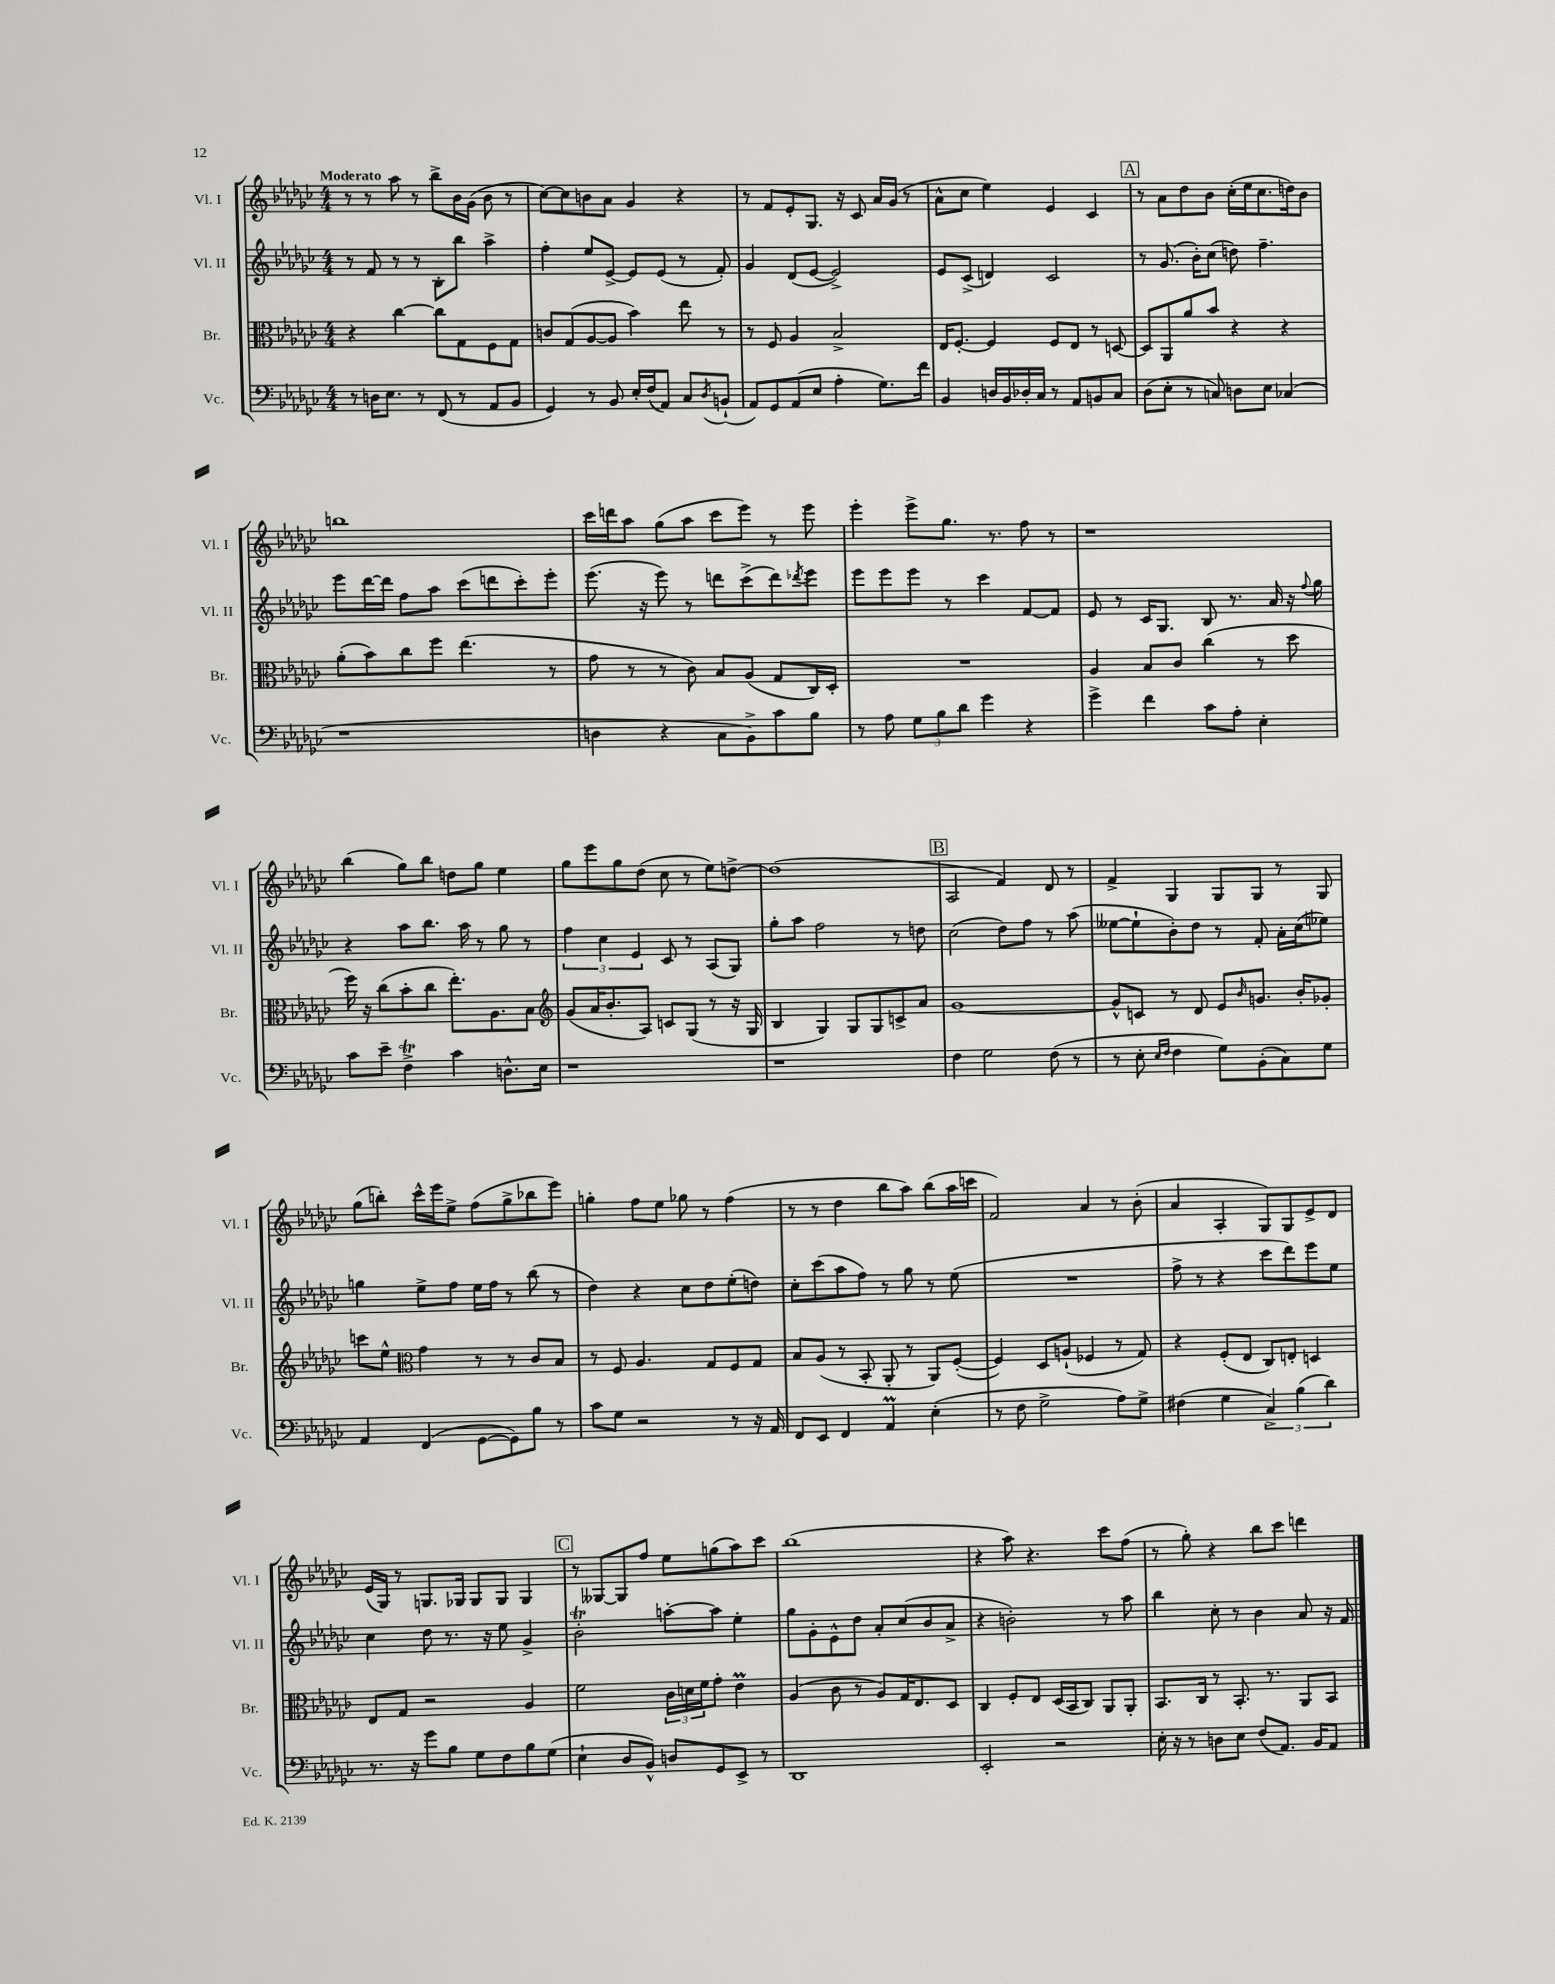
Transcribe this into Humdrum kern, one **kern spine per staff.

**kern	**kern	**kern	**kern
*part4	*part3	*part2	*part1
*staff4	*staff3	*staff2	*staff1
*I"Vc.	*I"Br.	*I"Vl. II	*I"Vl. I
*I'Vc.	*I'Br.	*I'Vl. II	*I'Vl. I
*clefF4	*clefC3	*clefG2	*clefG2
*k[b-e-a-d-g-c-]	*k[b-e-a-d-g-c-]	*k[b-e-a-d-g-c-]	*k[b-e-a-d-g-c-]
*M4/4	*M4/4	*M4/4	*M4/4
=1	=1	=1	=1
!	!	!	!LO:TX:a:B:t=Moderato
8r	4r	8r	8r
16Dn\KL	.	8f/	8r
8.E-\J	.	.	.
.	[4cc-\	8r	8aa-\
8r	.	8r	8r
(8FF/	8cc-\L]	8B-'\L	8bb-^\L
8r	8G-\	8bb-\J	16b-\L
.	.	.	(16g-\JJ
8AA-/L	8F\	4aa-^\	8b-\
8BB-/J	8G-\J	.	8r
=2	=2	=2	=2
4GG-/)	8cn/L	4ff'\	[8cc-\L)
.	(8G-/	.	8cc-\]
8r	[8A-/	8ee-/L	8bn\
8BB-/	8A-/J]	[8e-^/J	8a-\J
16E-'/LL	4b-\)	8e-/L]	4g-/
(16F/J	.	.	.
8AA-/J)	.	(8e-/J	.
8C-/L	8ee-\	8r	4r
8qD-/	.	.	.
(8BBn`/J	8r	8f'/)	.
=3	=3	=3	=3
8AA-/L)	8r	4g-/	8r
8GG-/	8F/	.	8f/L
(8AA-/	4A-/	(8d-/L	8e-'/
8E-/J	.	[8e-/J	8.G-/J
4A-'\	2B-^/	2e-^/])	.
.	.	.	16r
.	.	.	8c-/
8.G-\L)	.	.	16a-/LL
.	.	.	(16g-/JJ
.	.	.	8r
16f\Jk	.	.	.
=4	=4	=4	=4
4BB-/	16E-/KL	8e-/L	8a-^^\L
.	[8.F'/J	.	.
.	.	(8c-^/J	8cc-\J
16Dn/LL	4F/]	4dn/)	4ee-\)
16BB-/	.	.	.
16D-X'/	.	.	.
16C-/JJ	.	.	.
8r	8F/L	2c-/	4e-/
8AA-/L	8E-/J	.	.
8BBn/	8r	.	4c-/
8C-/J	[8Dn/	.	.
!!LO:REH:place=s1:t=A
=5	=5	=5	=5
(8D-\L	8D/L]	8r	8r
8E-'\J	8AA-/	(8.g-/	8a-\L
8r	8a-/	.	8dd-\
.	.	16b-'\KL)	.
8Cn/)	8b-/J	(8cc-\J	8b-\J
8Dn\L	4r	8ddn\)	(16cc-'\LL
.	.	.	16ee-\J
8E-\J	.	4.ff~\	8.cc-\
(4C-X/	4r	.	.
.	.	.	16ddn\k)
.	.	.	8b-\J
!!LO:LB:g=z
=6	=6	=6	=6
1r	(8a-'\L	8eee-\L	1bbn
.	8b-\)	[16ddd-\L	.
.	.	16ddd-\JJ]	.
.	8cc-\	8ff\L	.
.	8ff\J	8aa-\J	.
.	(4.ee-\	(8ccc-\L	.
.	.	8dddn\	.
.	.	8ccc-'\)	.
.	8r	8eee-'\J	.
=7	=7	=7	=7
4Dn\	8g-\	(8.eee-\	16ccc-\LL
.	.	.	16dddn\J
.	8r	.	8aa-\J
.	.	16r	.
4r	8r	8eee-\)	(8gg-\L
.	8c-\)	8r	8aa-\J
8C-\L	8B-/L	8dddn\L	8ccc-\L
8BB-^\)	(8A-/J	(8ccc-^\	8eee-\J)
8c-\	8G-/L	8ddd\)	8r
.	.	8qddd-X/	.
8B-\J	16C-/L)	8eee-\J	8eee-\
.	16D-'/JJ	.	.
=8	=8	=8	=8
8r	1r	8eee-\L	4eee-'\
8A-\	.	8eee-\	.
12G-\L	.	8eee-\J	8eee-^\L
12B-\	.	.	.
.	.	8r	8.gg-\J
12d-\J	.	.	.
4g-\	.	4ccc-\	.
.	.	.	8.r
4r	.	[8f/L	8ff\
.	.	8f/J]	8r
=9	=9	=9	=9
4g-^\	4A-/	8e-/	1r
.	.	8r	.
4f\	8B-/L	16c-/KL	.
.	.	8.G-/J	.
.	8c-/J	.	.
8c-\L	(4cc-\	8B-/	.
8A-'\J	.	8.r	.
4E-'\	8r	.	.
.	.	16a-/	.
.	8dd-\	16r	.
.	.	8qqff/	.
.	.	16gg-\	.
!!LO:LB:g=z
=10	=10	=10	=10
8c-\L	16ff\)	4r	(4bb-\
.	16r	.	.
8e-~\J	(8cc-\L	.	.
4Ft^\	8b-'\	8aa-\L	8gg-\L)
.	8cc-\J	8.bb-\J	8bb-\J
4c-\	8.ee-'\L)	.	8ddn\L
.	.	16aa-\	.
.	.	8r	8gg-\J
.	8.A-\	.	.
8.Dn^^\L	.	8gg-\	4ee-\
.	8B-\J	8r	.
16E-\Jk	.	.	.
=11	=11	=11	=11
*	*clefG2	*	*
1r	(8g-/L	6ff\	8gg-\L
.	16a-/K	.	8eee-\
.	.	6cc-\	.
.	8.b-'/	.	.
.	.	.	8gg-\
.	.	6e-/	.
.	8A-/J)	.	(8dd-\J
.	8cn/L	8c-/	8cc-\
.	(8G-/J	8r	8r
.	8r	(8A-/L	8ee-\L)
.	16r	8G-/J)	[8ddn^\J
.	16G-/	.	.
=12	=12	=12	=12
1r	4B-/	8gg-'\L	(1dd]
.	.	8aa-\J	.
.	4G-/)	2ff\	.
.	8G-/L	.	.
.	8G-/	.	.
.	8cn^/	8r	.
.	8a-/J	8ddn\	.
!!LO:REH:place=s1:t=B
=13	=13	=13	=13
4F\	[1g-	(2cc-\	2A-/
2G-\	.	.	.
.	.	8dd-\L)	4f/)
.	.	8ff\J	.
(8F\	.	8r	8d-/
8r	.	(8aa-\	8r
=14	=14	=14	=14
8r	8g-^^/L]	[8ee--X\L	4f^/
8E-'\	8cn/J	8ee--`\]	.
16qqE-/LL	.	.	.
16qqF/JJ	.	.	.
4F\	8r	8b-'\)	4G-/
.	8d-/	8dd-\J	.
8G-\L)	8e-/L	8r	8G-/L
.	16qqb-/	.	.
(8BB-'\	8.gn/J	8f'/	8G-/J
8C-\)	.	16a-'\LL	8r
.	16b-'/KL	(16cc-\J	.
8G-\J	8g-X'/J	8ee-X\J)	8G-/
!!LO:LB:g=z
=15	=15	=15	=15
4AA-/	8cccn\L	4ggn\	(8gg-\L
.	8ee-^^\J	.	8bbn'\J)
*	*clefC3	*	*
(4FF/	4g-\	8ee-^\L	16ccc-^^\LL
.	.	.	16eee-\J
.	.	8ff\J	8ee-^\J
[8GG-\L	8r	16ee-\LL	(8ff\L
.	.	16ff\JJ	.
8GG-\])	8r	8r	8gg-^\
8B-\J	8c-/L	(8bb-\	8bb-X\
8r	8B-/J	8r	8eee-\J)
=16	=16	=16	=16
8c-\L	8r	4dd-\)	4ggn'\
8G-\J	8F/	.	.
2r	4.A-/	4r	8ff\L
.	.	.	8ee-\J
.	.	8cc-\L	8gg-X\
.	8G-/L	8dd-\	8r
8r	8F/	(8ee-'\	(4ff\
16r	8G-/J	8ddn\J)	.
16AA-/	.	.	.
=17	=17	=17	=17
8FF/L	8B-/L	8cc-'\L	8r
8EE-/J	(8A-/J	(8ccc-\	8r
4FF/	8r	8aa-\	4dd-\
.	8BB-'/	8ff\J)	.
4AA-M/	8AA-'/	8r	8bb-\L
.	8r	8gg-\	8aa-\J)
(4E-'\	8AA-/L)	8r	(8bb-\L
.	([8F'/J	(8ee-\	16aa-\L
.	.	.	16cccn\JJ
=18	=18	=18	=18
8r	4F/])	1r	2f/)
8F\	.	.	.
2G-^\	8D-/L	.	.
.	(8An`/J	.	.
.	4F-X/	.	4a-/
8A-\L)	8r	.	8r
8G-^\J	8G-/)	.	(8b-'\
=19	=19	=19	=19
(4F#X\	4r	8ff^\	4a-/
.	.	8r	.
4G-\	(8F'/L	4r	4A-'/
.	8E-/J	.	.
6C-^/)	8C-/L)	8ccc-\L	8G-/L)
.	8En'/J	8ddd-\)	8G-/
(6B-\	.	.	.
.	4Dn/	8eee-\	8e-^/
6d-\)	.	.	.
.	.	8ee-\J	8d-/J
!!LO:LB:g=z
=20	=20	=20	=20
8.r	8E-/L	4cc-\	(16e-/LL
.	.	.	16G-/JJ)
.	8G-/J	.	8r
16r	.	.	.
8g-\L	2r	8dd-\	8.Gn/L
8B-\J	.	8.r	.
.	.	.	16G-X/Jk
8G-\L	.	.	8G-/L
.	.	16r	.
8F\	.	8ee-\	8G-/J
8B-\	4A-/	4g-^/	4G-/
(8G-\J	.	.	.
!!LO:REH:place=s1:t=C
=21	=21	=21	=21
4E-`\	2f\	2b-t'\	8r
.	.	.	[8G--X/L
8D-/L	.	.	8G--/]
8BB-^^/J)	.	.	8ff/J
8Dn/L	24c-\LL	[8aan'\L	8ee-\L
.	24dn\	.	.
.	24f\J	.	.
8GG-/	8g-'\J	8aa\J]	(8ggn\
8EE-^/J	4e-M\	4ee-'\	8aa-\)
8r	.	.	8ccc-\J
=22	=22	=22	=22
1DD-	(4A-/	8gg-\L	(1bb-
.	.	8g-'\	.
.	8c-\	8e-^^\	.
.	8r	8dd-\J	.
.	8A-/L)	8a-'/L	.
.	16G-/K	(8cc-/	.
.	8.E-/	.	.
.	.	8b-/	.
.	8D-/J	8a-^/J	.
=23	=23	=23	=23
2EE-'/	4C-/	4r	4r
.	8F'/L	2bn'\)	8aa-\)
.	8E-/J	.	4.r
2r	(16D-/LL	.	.
.	16BB-/J	.	.
.	8C-/J)	.	.
.	8AA-/L	8r	8ccc-\L
.	8AA-'/J	8aa-\	(8ff\J
=24	=24	=24	=24
16E-'\	8.BB-/L	4bb-\	8r
16r	.	.	.
8r	.	.	8gg-'\)
.	16C-/Jk	.	.
8Dn\L	8r	8cc-'\	4r
8E-\J	8.BB-'/	8r	.
(8F/L	.	4b-\	8bb-\L
.	8.r	.	.
8.AA-/J)	.	.	8ccc-\J
.	8AA-/L	8a-/	4dddn\
16BB-/KL	.	.	.
8AA-/J	8BB-/J	16r	.
.	.	16f/	.
==	==	==	==
*-	*-	*-	*-
